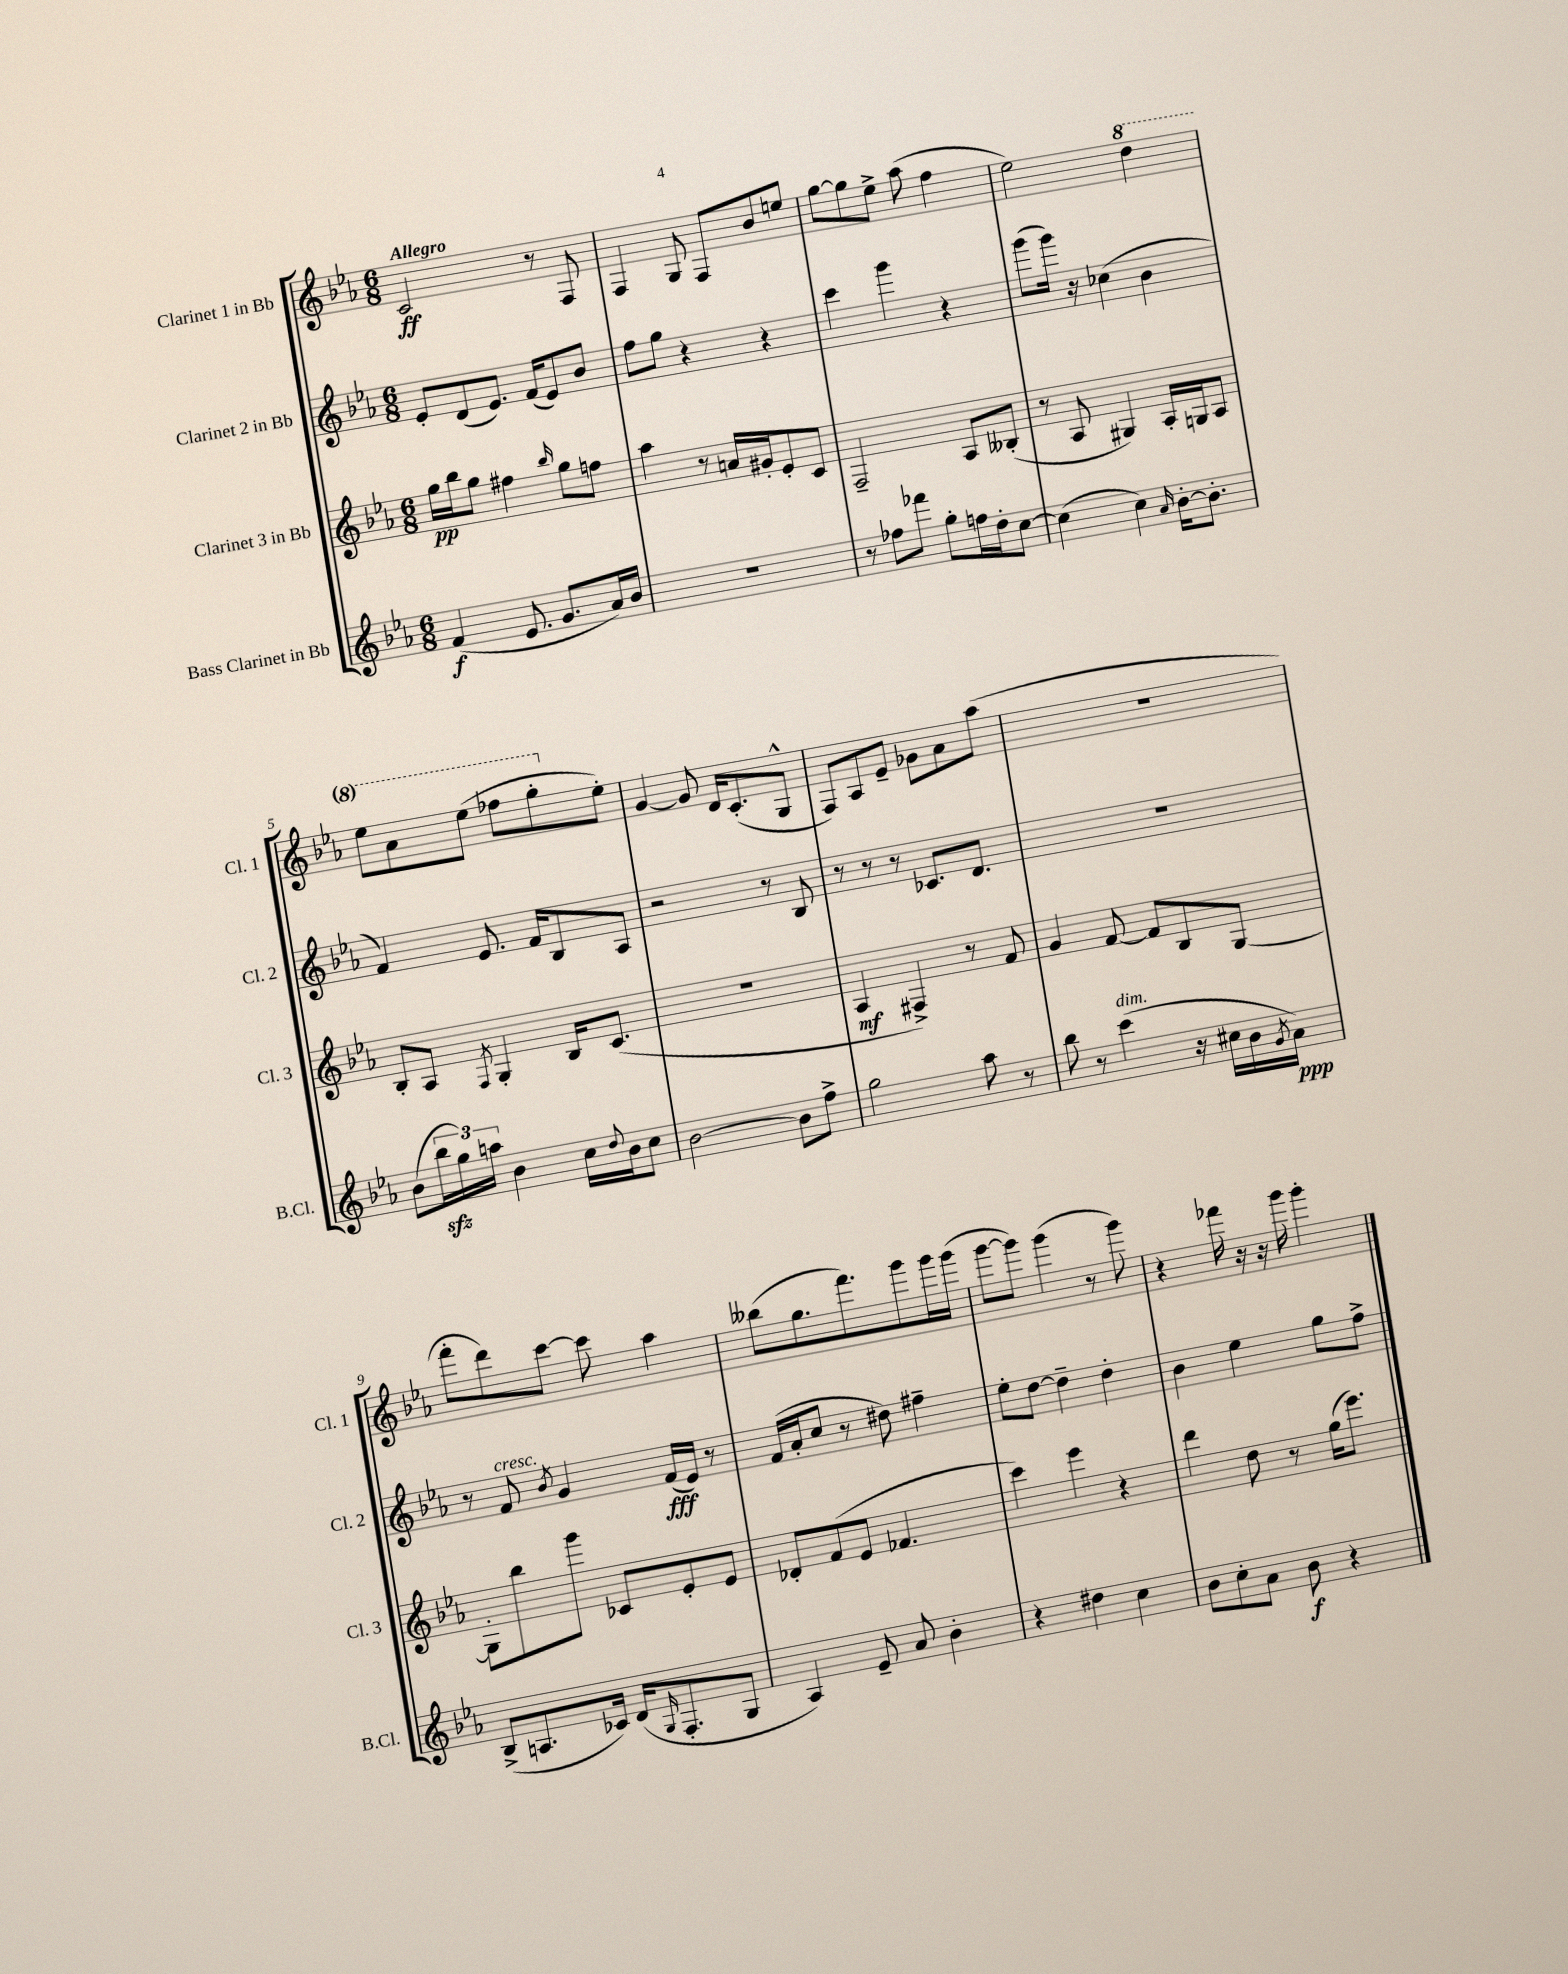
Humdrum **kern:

**kern	**kern	**kern	**kern
*staff4	*staff3	*staff2	*staff1
*clefG2	*clefG2	*clefG2	*clefG2
*k[b-e-a-]	*k[b-e-a-]	*k[b-e-a-]	*k[b-e-a-]
*M6/8	*M6/8	*M6/8	*M6/8
(4f	16gg	8e-'	2c
.	16bb-	.	.
.	8gg	(8d	.
8.e-	4ff#	8.e-)	.
8.g	.	(16f	.
.	16qqbb-	.	.
.	8gg	8e-)	8r
16a-)	8ff	8b-	8F
16b-	.	.	.
=	=	=	=
2.r	4aa-	8ff	4F
.	.	8gg	.
.	8r	4r	8G
.	16a	.	8F
.	16g#'	.	.
.	8e-'	4r	8b-
.	8c	.	8ee
=	=	=	=
8r	2F~	4ccc	[8gg
8ff-	.	.	8gg]
8fff-	.	4ggg	8ee-^
8gg'	.	.	(8aa-
16ff	8A-	4r	4ff
16dd'	.	.	.
[8cc	(8B--'	.	.
=	=	=	=
(4cc]	8r	(8ggg	2ee-)
.	8A-	16ggg)	.
.	.	16r	.
4cc)	4G#)	(4cc-	.
16qqa-	.	.	.
[16b-'	16A-'	4b-	4ddd
8.b-']	16G	.	.
.	8A-	.	.
=	=	=	=
(8b-	8B-'	4f)	8eee-
24bb-	8A-	.	8aa-
24gg)	.	.	.
24aa	.	.	.
.	8qF	.	.
4b-	4G'	8.e-	(8eee-
.	.	.	8fff-
.	.	16f	.
16cc	16B-	8B-	8ggg'
8qqdd	.	.	.
16b-	(8.c	.	.
8cc	.	8A-	8ee-')
=	=	=	=
[2b-	2.r	2r	[4g
.	.	.	8g]
.	.	.	16d
.	.	.	(8.c'
8b-]	.	8r	.
8ff^	.	8B-	8G^^
=	=	=	=
2gg	4A-	8r	8F)
.	.	8r	8A-
.	4F#^)	8r	8e-~
.	.	8.c-	8g-
8aa-	8r	.	8a-
.	.	8.d	.
8r	8f	.	(8aa-
=	=	=	=
8bb-	4g	2.r	2.r
8r	.	.	.
(4ccc	[8f	.	.
.	8f]	.	.
16r	8B-	.	.
16cc#	.	.	.
16b-	[8G	.	.
8qg	.	.	.
16a-)	.	.	.
=	=	=	=
(8B-^	8G']	8r	8fff'
8.A	8bb-	8f	8ddd)
.	.	8qb-	.
.	8ggg	4g	[8ccc
16c-)	.	.	.
(16d	8c-	.	8ccc]
16qqG	.	.	.
8.F'	.	.	.
.	8e-'	(16f	4aa-
.	.	16e-)	.
8G	8e-	8r	.
=	=	=	=
4A-)	8d-'	(16f	(8bb--
.	.	16a-'	.
.	(8f	8cc	8.gg
8e-~	8e-	8r	.
.	.	.	8.fff)
8a-	4.f-	8dd#)	.
4b-'	.	4ff#~	8ggg
.	.	.	16ggg
.	.	.	(16ggg
=	=	=	=
4r	4ccc)	8ee-'	[8ggg
.	.	[8dd	8ggg])
4dd#	4eee-	4dd~]	(4ggg
4cc	4r	4dd'	8r
.	.	.	8ggg)
=	=	=	=
8b-	4ddd	4b-	4r
8cc'	.	.	.
8a-	8dd	4ee-	16fff-
.	.	.	16r
8b-	8r	.	16r
.	.	.	16ggg
4r	(16gg	8gg	4ggg'
.	8.eee-)	.	.
.	.	8ff^	.
==	==	==	==
*-	*-	*-	*-
